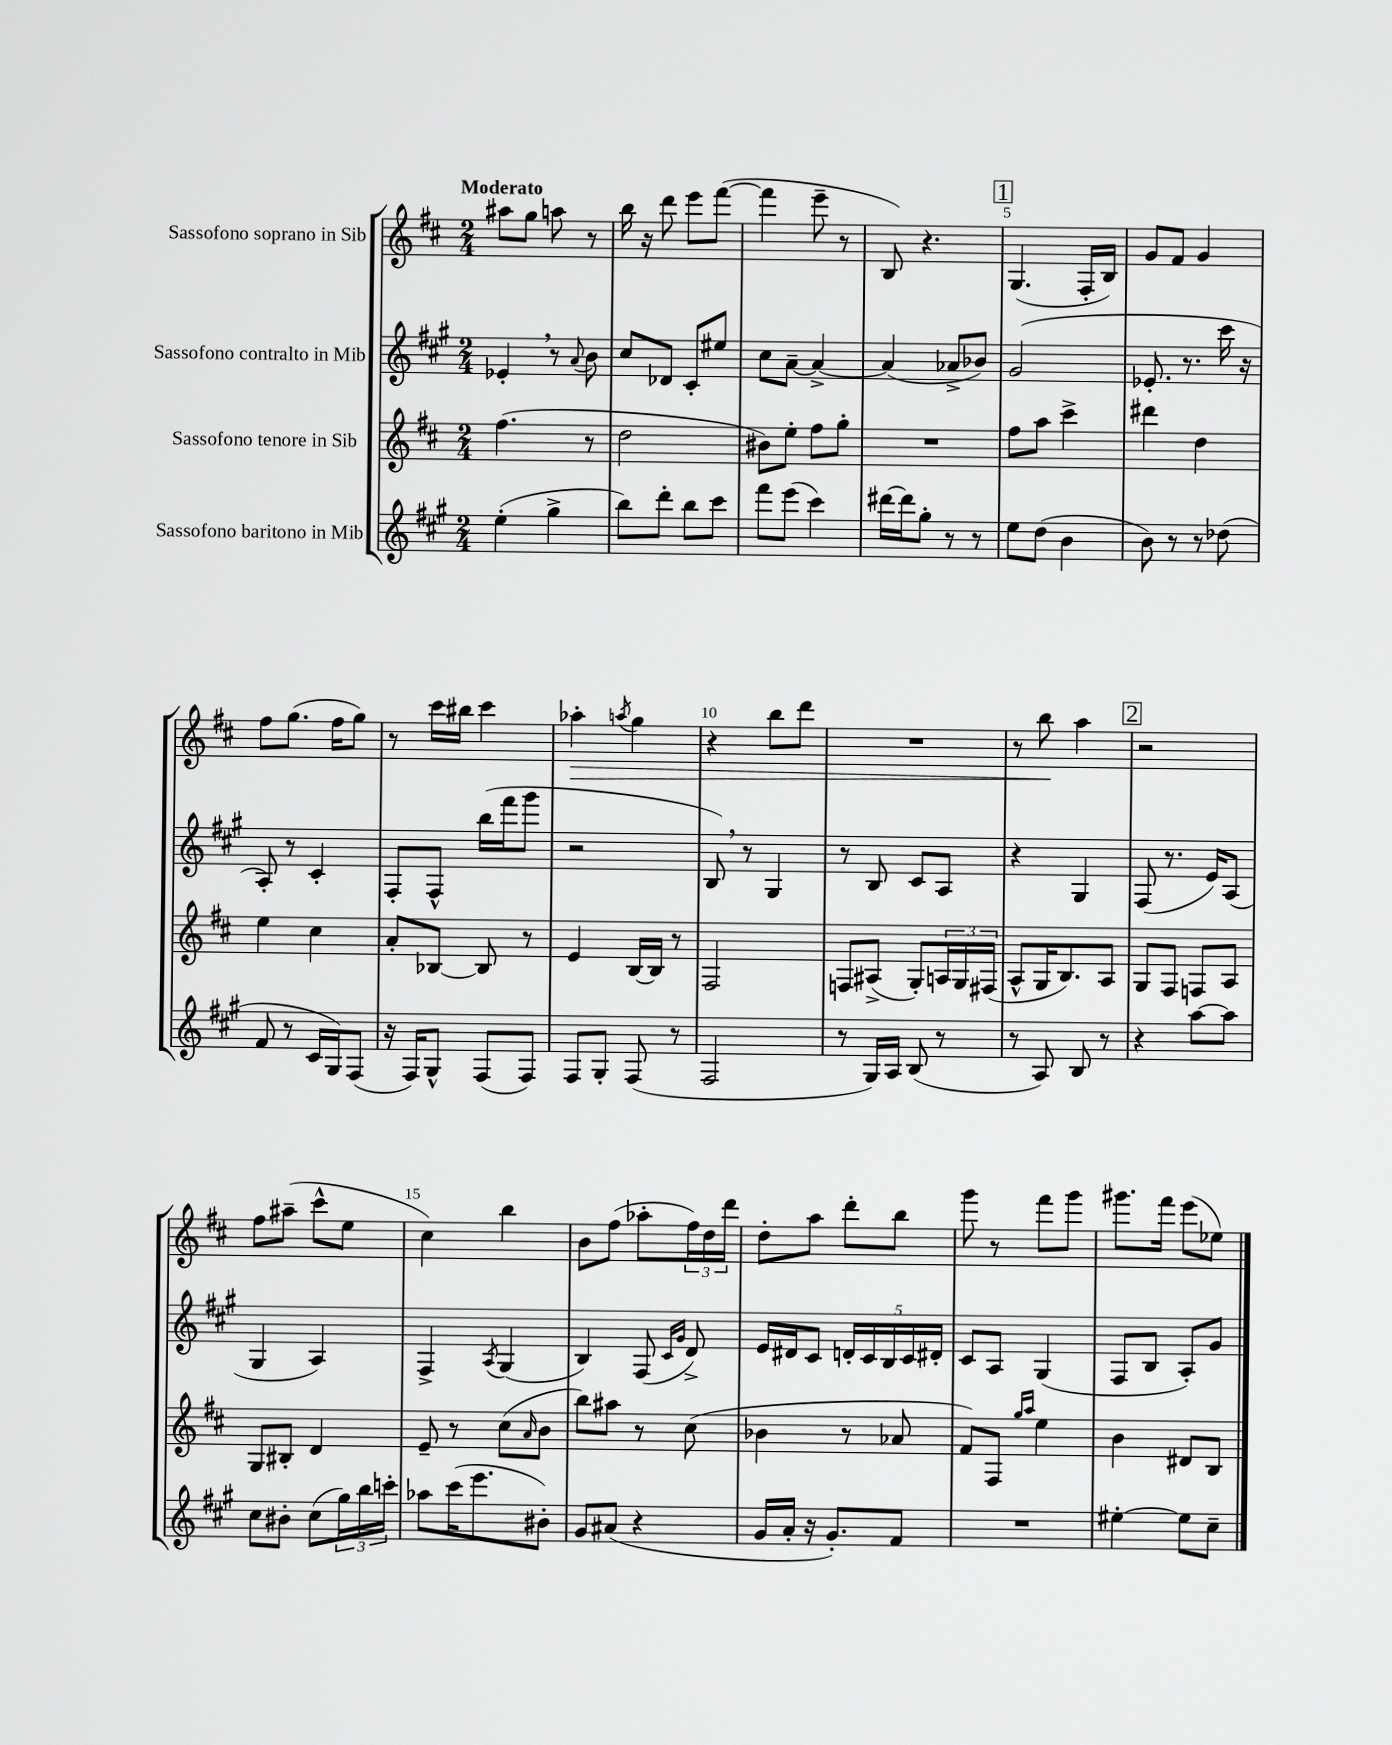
<<
\new StaffGroup <<
\new Staff = "s0" \with { instrumentName = "Sassofono soprano in Sib" } {
    \clef treble \key d \major \numericTimeSignature \time 2/4 \tempo "Moderato"
    ais''8 g''8 a''8 r8 |
    b''16 r16 d'''8 e'''8 fis'''8~( |
    fis'''4 e'''8-- r8 |
    b8) r4. |
    \mark \markup { \box "1" } g4.( fis16-. b16) |
    g'8 fis'8 g'4 |
    fis''8 g''8.( fis''16 g''8) |
    r8 cis'''16 bis''16 cis'''4 |
    aes''4-.\> \acciaccatura { a''8 } g''4 |
    r4 b''8 d'''8 |
    R2 |
    r8 b''8\! a''4 |
    \mark \markup { \box "2" } r2 |
    fis''8 ais''8--( cis'''8-^ e''8 |
    cis''4) b''4 |
    b'8 fis''8( aes''8-. \tuplet 3/2 { fis''16) d''16 d'''16 } |
    d''8-. a''8 d'''8-. b''8 |
    g'''8 r8 fis'''8 g'''8 |
    gis'''8. fis'''16 e'''8( ees''8) \bar "|." |
}
\new Staff = "s1" \with { instrumentName = "Sassofono contralto in Mib" } {
    \clef treble \key a \major \numericTimeSignature \time 2/4
    ees'4-. \breathe r8 \appoggiatura { a'8 } b'8 |
    cis''8 des'8 cis'8-. eis''8 |
    cis''8 a'8~-- a'4~-> |
    a'4( aes'8-> bes'8) |
    \mark \markup { \box "1" } gis'2( |
    ees'8.-. r8. cis'''16 r16 |
    a8-.) r8 cis'4-. |
    fis8-. fis8-^ b''16( fis'''16 gis'''8 |
    r2 |
    b8) \breathe r8 gis4 |
    r8 b8 cis'8 a8 |
    r4 gis4 |
    \mark \markup { \box "2" } fis8( r8. e'16) a8( |
    gis4 a4) |
    fis4-> \acciaccatura { a8 } gis4( |
    b4) fis8( \grace { cis'16 gis'16 } d'8->) |
    e'16 dis'16 cis'8 \tuplet 5/4 { d'16-. cis'16 b16 cis'16 dis'16-. } |
    cis'8 a8 gis4( |
    fis8 b8 a8-.) gis'8 \bar "|." |
}
\new Staff = "s2" \with { instrumentName = "Sassofono tenore in Sib" } {
    \clef treble \key d \major \numericTimeSignature \time 2/4
    fis''4.( r8 |
    d''2 |
    bis'8) e''8-. fis''8 g''8-. |
    R2 |
    \mark \markup { \box "1" } fis''8 a''8 cis'''4-> |
    dis'''4 d''4 |
    e''4 cis''4 |
    a'8-. bes8~ bes8 r8 |
    e'4 b16~ b16 r8 |
    fis2 |
    f8 ais8->( g8-.) \tuplet 3/2 { a16 g16 fis16( } |
    a8-^ g16 b8.) a8 |
    \mark \markup { \box "2" } g8 fis8 f8 a8 |
    g8 bis8-. d'4 |
    e'8-- r8 cis''8( \grace { a'16 } b'8 |
    b''8) ais''8 r8 cis''8( |
    bes'4 r8 aes'8 |
    fis'8) fis8 \grace { g''16 a''16 } e''4 |
    b'4 dis'8 b8 \bar "|." |
}
\new Staff = "s3" \with { instrumentName = "Sassofono baritono in Mib" } {
    \clef treble \key a \major \numericTimeSignature \time 2/4
    e''4-.( gis''4-> |
    b''8) d'''8-. b''8 cis'''8 |
    fis'''8 e'''8( cis'''4) |
    dis'''16~ dis'''16 gis''8-. r8 r8 |
    \mark \markup { \box "1" } e''8 d''8( b'4 |
    b'8) r8 r8 des''8( |
    fis'8 r8 cis'16 gis16) fis8( |
    r16 fis16) gis8-^ fis8( fis8) |
    fis8 gis8-. fis8( r8 |
    fis2 |
    r8 gis16) a16 b8( r8 |
    r8 a8) b8 r8 |
    \mark \markup { \box "2" } r4 a''8~ a''8 |
    cis''8 bis'8-. cis''8( \tuplet 3/2 { gis''16) b''16 c'''16-. } |
    aes''8 cis'''16( e'''8. bis'8-.) |
    gis'8 ais'8( r4 |
    gis'16 a'16-. r16 gis'8.-.) fis'8 |
    R2 |
    eis''4~-. eis''8 cis''8-- \bar "|." |
}
>>
>>
\layout { \context { \Score \override BarNumber.break-visibility = ##(#f #t #t) barNumberVisibility = #(every-nth-bar-number-visible 5) } }
